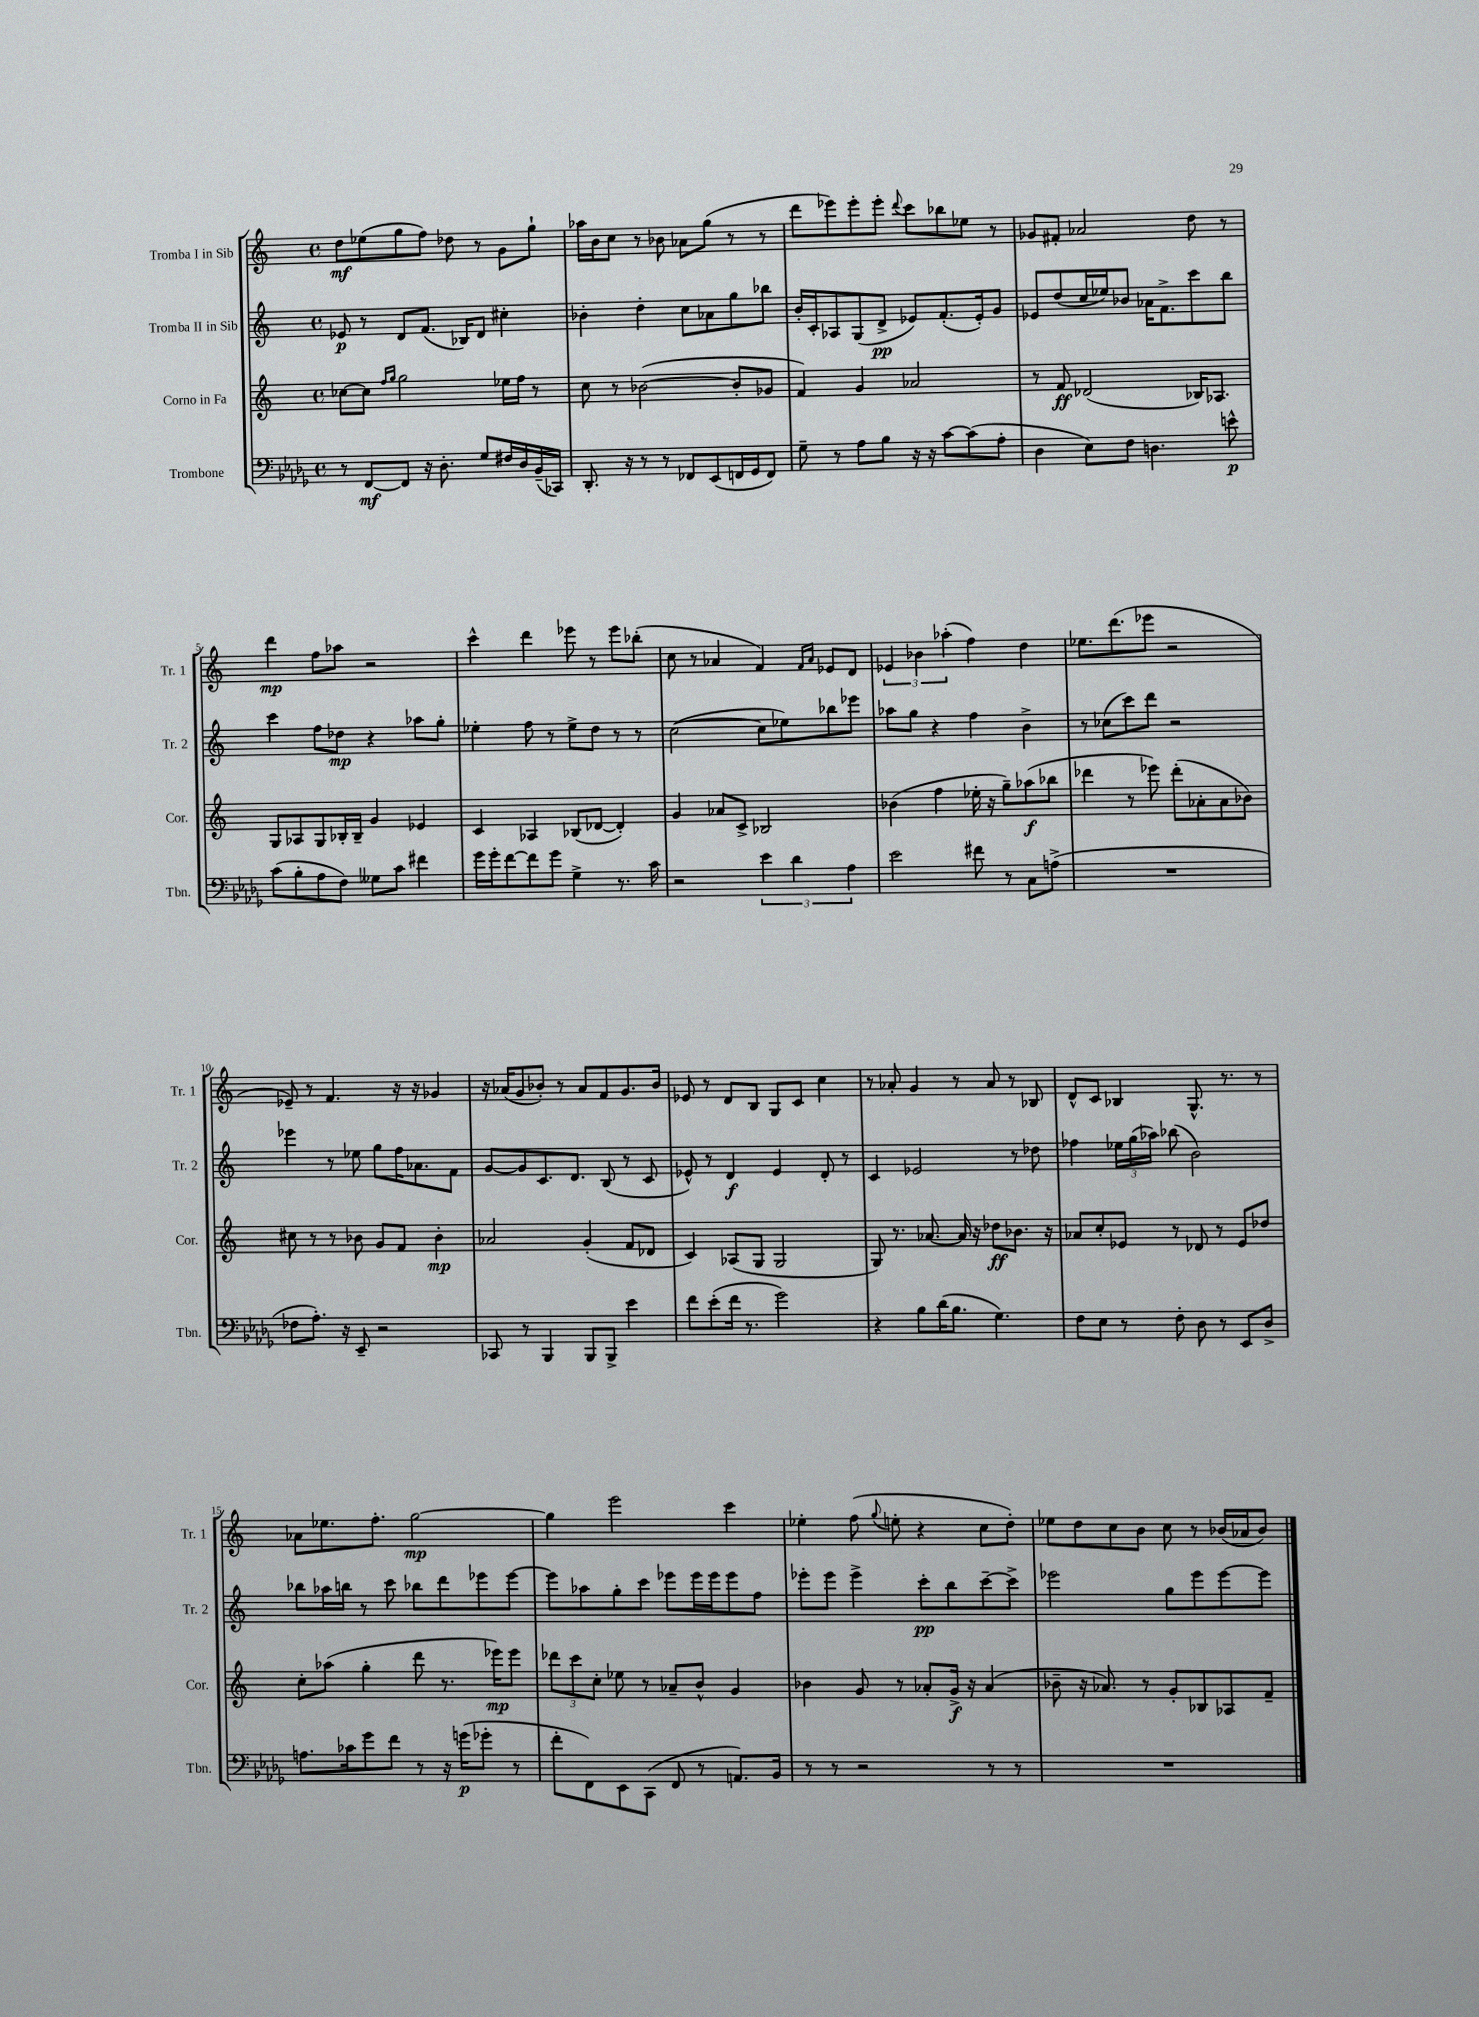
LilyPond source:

<<
\new StaffGroup <<
\new Staff = "s0" \with { instrumentName = "Tromba I in Sib" shortInstrumentName = "Tr. 1" } {
    \clef treble \key c \major \defaultTimeSignature \time 4/4
    \autoBeamOff d''8[\mf ees''8( g''8 f''8]) des''8 r8 g'8[ g''8]-! |
    aes''16[ b'16 c''8] r8 bes'8 aes'8[ g''8]( r8 r8 |
    d'''8[ ees'''8) ees'''8-. ees'''8]-. \appoggiatura { d'''8 } c'''8[ bes''8 ees''8] r8 |
    ges'8[ fis'8]-. aes'2 d''8 r8 |
    d'''4\mp f''8[ aes''8] r2 |
    c'''4-^ d'''4 ees'''8 r8 ees'''8[ bes''8]-.( |
    c''8 r8 aes'4 f'4) \grace { f'16[ aes'16] } ees'8[ d'8] |
    \tuplet 3/2 { ees'4 bes'4 aes''4-.( } f''4) d''4 |
    ees''8.[ d'''8.( ees'''8] r2 |
    ees'8--) r8 f'4. r16 r16 ges'4 |
    r16 aes'16[( g'8 bes'8]-.) r8 aes'8[ f'8 g'8. bes'16] |
    ees'8 r8 d'8[ b8] g8[ c'8] c''4 |
    r8 aes'8-. g'4 r8 aes'8 r8 bes8 |
    d'8[-^ c'8] bes4 g8.-^ r8. r8 |
    aes'8[ ees''8. f''8.]-. g''2~\mp |
    g''4 e'''2 c'''4 |
    ees''4-. f''8( \appoggiatura { g''8 } e''8-. r4 c''8[ d''8]-.) |
    ees''8[ d''8 c''8 b'8] c''8 r8 bes'16[( aes'16 bes'8]) \bar "|." |
}
\new Staff = "s1" \with { instrumentName = "Tromba II in Sib" shortInstrumentName = "Tr. 2" } {
    \clef treble \key c \major \defaultTimeSignature \time 4/4
    \autoBeamOff ees'8\p r8 d'8[ f'8.]( bes16[) d'8] cis''4-. |
    bes'4-. d''4-. c''8[ aes'8 g''8 bes''8] |
    b'16[-. c'16-. aes8 g8( d'8]->\pp ees'8[) f'8.-.( ees'16-.) g'8] |
    ees'8[ d''8( c''16 ees''16) bes'8] aes'16[ f'8.-> c'''8 b''8] |
    c'''4 f''8[ des''8]\mp r4 aes''8[ g''8]-. |
    ees''4-. f''8 r8 ees''8[-> d''8] r8 r8 |
    c''2~( c''8[ ees''8) bes''8 ees'''8] |
    aes''8[ g''8] r4 f''4 b'4-> |
    r8 ces''8[( c'''8) d'''8] r2 |
    ees'''4 r8 ees''8 g''8[ f''16 aes'8. f'8] |
    g'8[~ g'8 c'8. d'8.] b8( r8 c'8 |
    ees'8-^) r8 d'4\f ees'4 d'8-. r8 |
    c'4 ees'2 r8 des''8 |
    fes''4 \tuplet 3/2 { ees''16[ g''16( aes''16]) } bes''8( b'2) |
    bes''8[ aes''16 b''16] r8 c'''8 bes''8[ d'''8 ees'''8 ees'''8]~ |
    ees'''8[ aes''8 g''8-. c'''8] ees'''8[ ees'''16 ees'''16 ees'''8 f''8] |
    ees'''8[-. ees'''8] ees'''4-> c'''8[-.\pp b''8 c'''8~-- c'''8]-> |
    ees'''2 g''8[ ees'''8 ees'''8~ ees'''8] \bar "|." |
}
\new Staff = "s2" \with { instrumentName = "Corno in Fa" shortInstrumentName = "Cor." } {
    \clef treble \key c \major \defaultTimeSignature \time 4/4
    \autoBeamOff ces''8[~ ces''8] \grace { f''16[ g''16] } g''2 ees''16[ f''16] r8 |
    c''8 r8 bes'2~( bes'8[-. ges'8] |
    f'4) g'4 aes'2 |
    r8 f'8\ff des'2( bes16[) aes8.] |
    g8[ aes8 g8 bes16-. bes16]-- g'4 ees'4 |
    c'4 aes4 bes8[( des'8]~ des'4-.) |
    g'4 aes'8[ c'8]-> bes2 |
    bes'4( f''4 ees''16-. r16 g''8[--) aes''8\f( bes''8] |
    des'''4 r8 ees'''8) des'''8[-.( aes'8-. aes'8 bes'8]) |
    cis''8 r8 r8 bes'8 g'8[ f'8] bes'4-.\mp |
    aes'2 g'4-.( f'8[ des'8] |
    c'4) aes8[( g8] g2 |
    g8) r8. aes'8.~ aes'16 r16 des''8[\ff bes'8.] r16 |
    aes'8[ c''8-. ees'8] r8 des'8 r8 ees'8[ des''8] |
    c''8[-. aes''8]( g''4-. d'''8 r8. ees'''16[\mp) ees'''8] |
    \tuplet 3/2 { des'''8[ c'''8 c''8]-. } ees''8 r8 aes'8[-- b'8]-^ g'4 |
    bes'4 g'8 r8 aes'8[-. g'16]->\f r16 aes'4( |
    bes'8-- r16 aes'8.) r8 g'8[-. bes8 aes8 f'8]-- \bar "|." |
}
\new Staff = "s3" \with { instrumentName = "Trombone" shortInstrumentName = "Tbn." } {
    \clef bass \key des \major \defaultTimeSignature \time 4/4
    \autoBeamOff r8 f,8[~\mf f,8] r16 des8.-. ges8[ fis16 des16 bes,16--( ces,16]) |
    des,8.-. r16 r8 r8 fes,8[ ees,8( f,16 ges,16 f,8]) |
    ges8-- r8 aes8[ bes8] r16 r16 c'8[~ c'8( aes8]-. |
    des4 ees8[) f8] d4. e'8-^\p |
    c'8[( bes8-. aes8 f8]) geses8[ c'8] fis'4 |
    ges'16[ ges'16-. f'8~ f'8 ges'8] ges4-> r8. c'16 |
    r2 \tuplet 3/2 { ees'4 des'4 aes4 } |
    ees'2 fis'8 r8 c8[ a8]->( |
    R1 |
    fes8[ aes8.]-.) r16 ees,8-- r2 |
    ces,8 r8 bes,,4 bes,,8[ bes,,8]-> ees'4 |
    f'8[ ees'8-.( f'16] r8. ges'2) |
    r4 bes8[ des'16( bes8.] ges4.) |
    f8[ ees8] r8 f8-. des8 r8 ees,8[ des8]-> |
    a8.[ ces'16 ges'8 f'8] r8 r16 g'16[\p( ges'8]-. r8 |
    f'8[-. f,8) ees,8 c,8]( f,8 r8 a,8.[) bes,16] |
    r8 r8 r2 r8 r8 |
    R1 \bar "|." |
}
>>
>>
